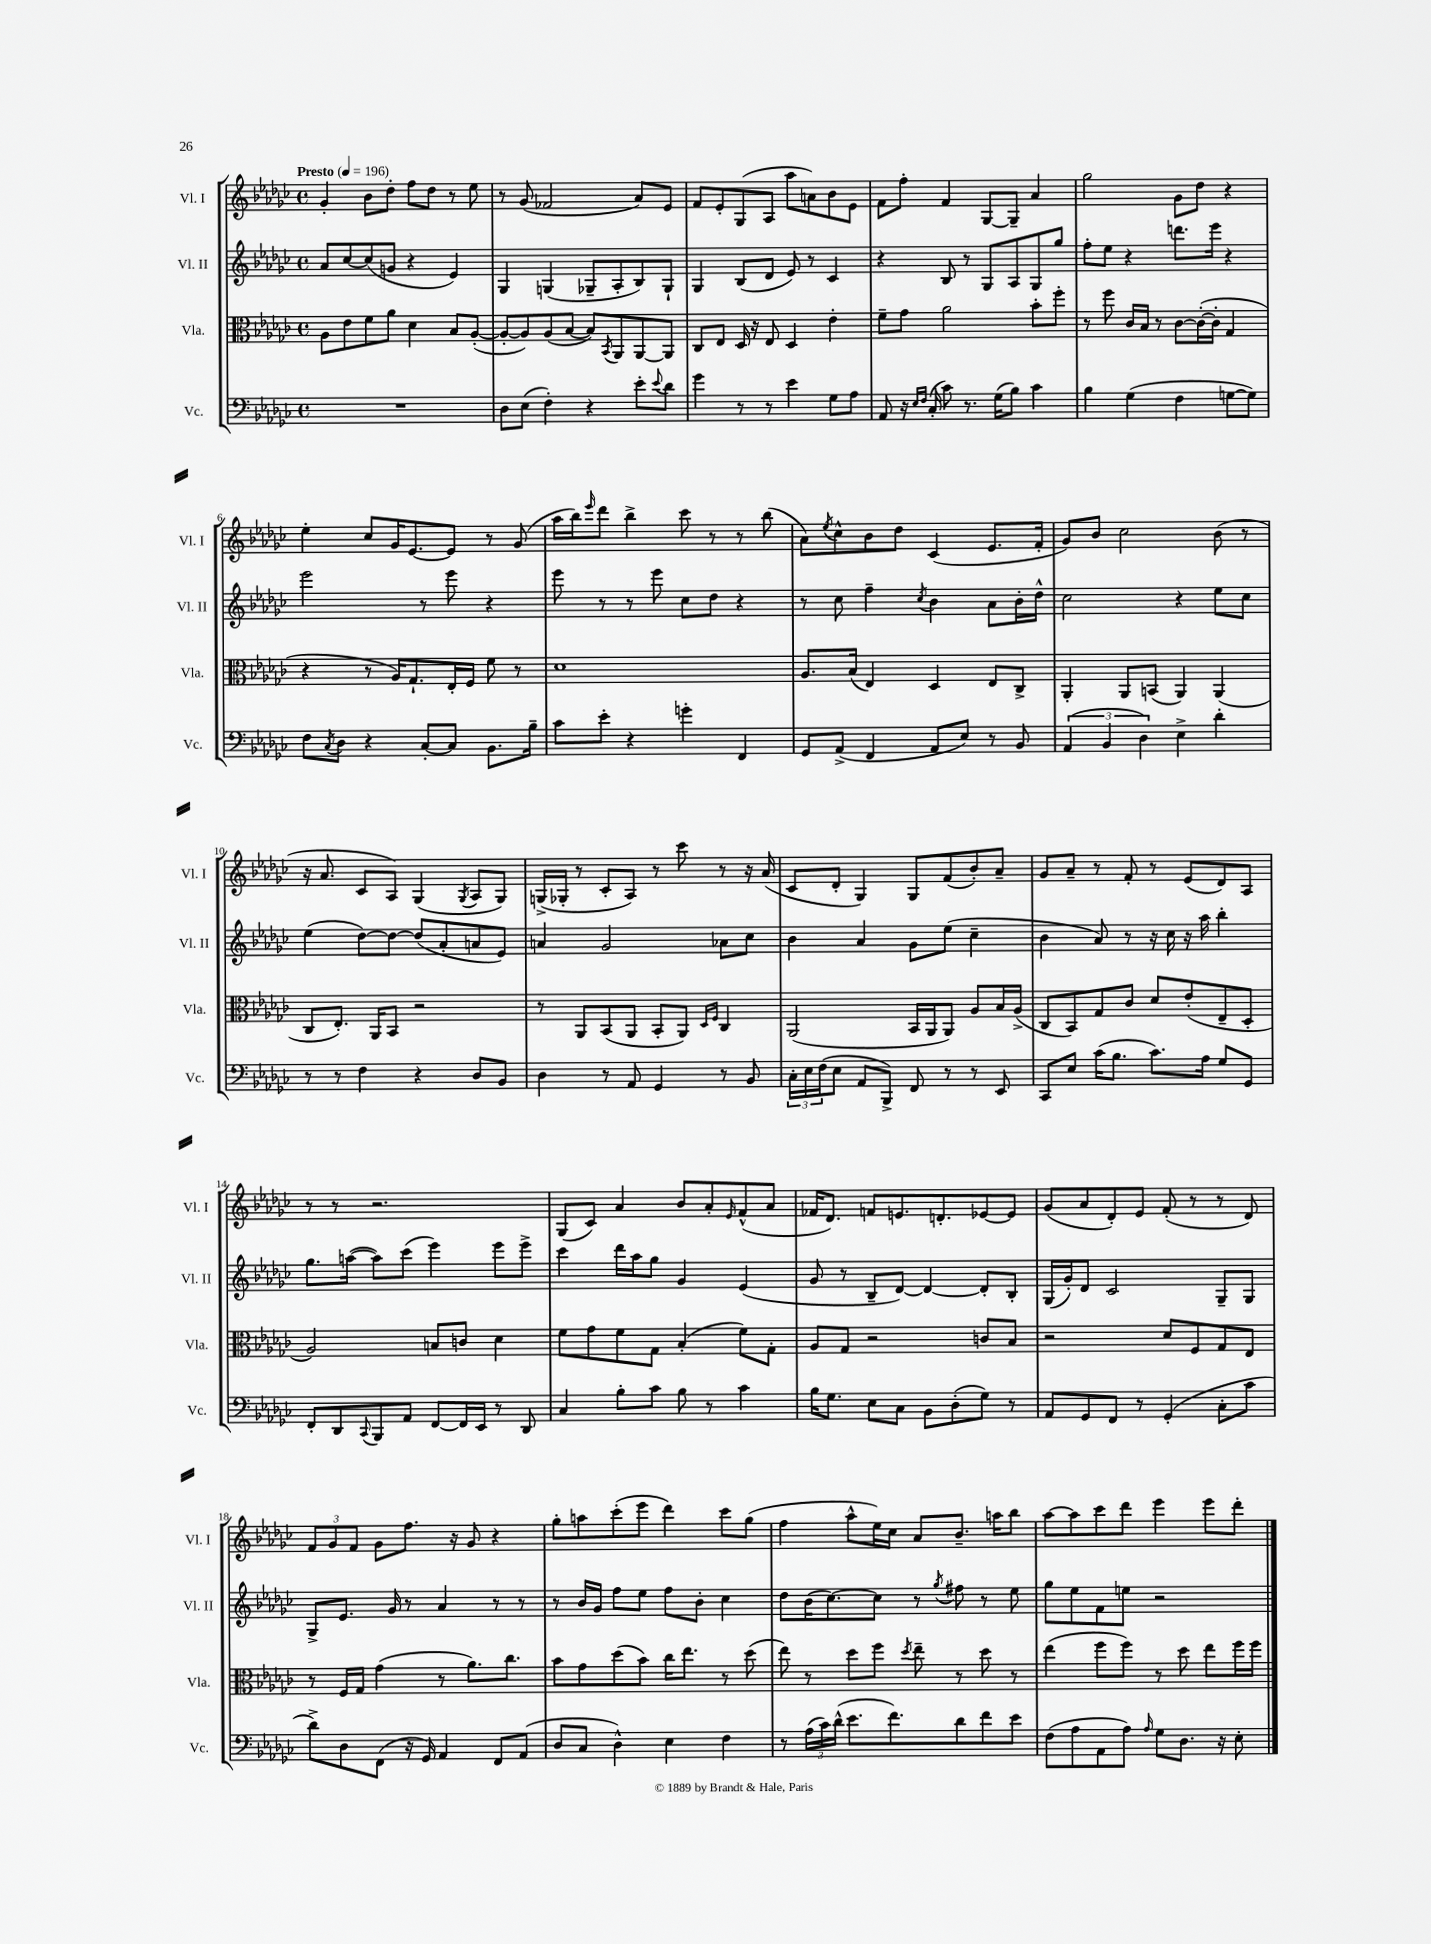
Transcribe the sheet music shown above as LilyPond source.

<<
\new StaffGroup <<
\new Staff = "s0" \with { instrumentName = "Vl. I" shortInstrumentName = "Vl. I" } {
    \clef treble \key ges \major \defaultTimeSignature \time 4/4 \tempo "Presto" 4 = 196
    ges'4-. bes'8 des''8-. f''8 des''8 r8 ees''8 |
    r8 ges'8( fes'2 aes'8) ees'8 |
    f'8 ees'8-. ges8( aes8 aes''8 a'8) bes'8 ees'8 |
    f'8 f''8-. f'4 ges8~ ges8-- aes'4 |
    ges''2 ges'8 des''8 r4 |
    ees''4-. ces''8 ges'16 ees'8.~ ees'8 r8 ges'8( |
    aes''16 bes''16) \grace { ees'''16 } des'''8 bes''4-> ces'''8 r8 r8 bes''8( |
    aes'8) \acciaccatura { ees''8 } ces''8-^ bes'8 des''8 ces'4( ees'8. f'16-. |
    ges'8) bes'8 ces''2 bes'8( r8 |
    r16 aes'8. ces'8 aes8) ges4( \acciaccatura { ges8 } aes8 ges8) |
    g16->( ges16-. r8 ces'8-. aes8) r8 ces'''8 r8 r16 aes'16( |
    ces'8 des'8-. ges4) ges8 f'8( bes'8-.) aes'8-- |
    ges'8 aes'8-- r8 f'8-. r8 ees'8( des'8) aes8 |
    r8 r8 r2. |
    ges8( ces'8) aes'4 bes'8 aes'8-. \grace { ees'16 } f'8-^( aes'8 |
    fes'16 des'8.) f'8 e'8. d'8.-. ees'8~ ees'8 |
    ges'8( aes'8 des'8-.) ees'8 f'8-.( r8 r8 des'8) |
    \tuplet 3/2 { f'8 ges'8 f'8 } ges'8 f''8. r16 ges'8 r4 |
    ges''8-. a''8 ces'''8-.( ees'''8 des'''4) ces'''8 ges''8( |
    f''4 aes''8-^ ees''16) ces''16 aes'8 bes'8.-- a''16 bes''8 |
    aes''8~ aes''8 ces'''8 des'''8 ees'''4 ees'''8 des'''8-. \bar "|." |
}
\new Staff = "s1" \with { instrumentName = "Vl. II" shortInstrumentName = "Vl. II" } {
    \clef treble \key ges \major \defaultTimeSignature \time 4/4
    aes'8 ces''8~ ces''8( g'8 r4 ees'4) |
    ges4 g4( ges8-- aes8-. bes8) ges8-! |
    ges4 bes8( des'8 ees'8) r8 ces'4 |
    r4 bes8 r8 ges8 aes8 ges8 ges''8 |
    f''8-. ees''8 r4 d'''8. ees'''16 r4 |
    ees'''2 r8 ees'''8 r4 |
    ees'''8 r8 r8 ees'''8 ces''8 des''8 r4 |
    r8 ces''8 f''4-- \acciaccatura { ces''8 } bes'4 aes'8 bes'16-. des''16-^ |
    ces''2 r4 ees''8 ces''8 |
    ees''4( des''8~) des''8~ des''8( aes'8-. a'8 ees'8) |
    a'4 ges'2 aes'8 ces''8 |
    bes'4 aes'4 ges'8 ees''8( ces''4-- |
    bes'4 aes'8) r8 r16 ces''16 r16 aes''16 bes''4-. |
    ges''8. a''16~( a''8) ces'''8( ees'''4) ees'''8 ees'''8-> |
    ces'''4 des'''16 aes''16 ges''8 ges'4 ees'4( |
    ges'8 r8 bes8-- des'8~) des'4~ des'8-. bes8-. |
    ges16( ges'16-.) des'8 ces'2 ges8-- ges8 |
    ges8-> ees'8. ges'16 r8 aes'4 r8 r8 |
    r8 bes'16 ges'16 f''8 ees''8 f''8 bes'8-. ces''4 |
    des''8 bes'16( ces''8.~) ces''8 r8 \acciaccatura { ges''8 } fis''8 r8 ees''8 |
    ges''8 ees''8 f'8 e''8 r2 \bar "|." |
}
\new Staff = "s2" \with { instrumentName = "Vla." shortInstrumentName = "Vla." } {
    \clef alto \key ges \major \defaultTimeSignature \time 4/4
    aes8 ees'8 f'8 aes'8 des'4 bes8 aes8~-.( |
    aes8~-. aes8) aes8( bes8~ bes8) \acciaccatura { bes,8 } aes,8 aes,8~ aes,8 |
    ces8 ees8 des16 r16 ees8 des4 ees'4-. |
    f'8-- ges'8 aes'2 bes'8-. f''8-. |
    r8 f''8 ces'16 bes16 r8 ces'8~ ces'16~-.( ces'16-. ges4 |
    r4 r8 aes16) ges8.-! ees16-. f16 f'8 r8 |
    des'1 |
    aes8. bes16( ees4) des4 ees8 ces8-> |
    aes,4-. aes,8 b,8( aes,4) aes,4( |
    ces8 ees8.-.) aes,16 bes,8 r2 |
    r8 aes,8 bes,8( aes,8 bes,8-. aes,8) \grace { des16 f16 } ces4 |
    aes,2( bes,16 aes,16 aes,8) aes8 bes16 aes16->( |
    ces8 bes,8) ges8 ces'8 des'8 ees'8-.( ees8-- des8-. |
    aes2) b8 c'8 des'4 |
    f'8 ges'8 f'8 ges8 bes4-.( f'8) ges8-. |
    aes8 ges8 r2 c'8 bes8 |
    r2 des'8 f8 ges8 ees8 |
    r8 f16 ges16 ges'4( r8 aes'8.) ces''8. |
    bes'8 ges'8 des''8( bes'8) ces''16 ees''8. r8 des''8( |
    ees''8) r8 des''8 f''8 \acciaccatura { des''8 } ees''8-- r8 des''8 r8 |
    ees''4( f''8 f''8) r8 des''8 ees''8 f''16 f''16 \bar "|." |
}
\new Staff = "s3" \with { instrumentName = "Vc." shortInstrumentName = "Vc." } {
    \clef bass \key ges \major \defaultTimeSignature \time 4/4
    R1 |
    des8 ees8( f4-.) r4 ees'8-. \appoggiatura { ees'8 } des'8 |
    ges'4 r8 r8 ees'4 ges8 aes8 |
    aes,8 r16 \grace { ees16 f16 } ces16-.( ces'8) r8. ges16( bes8) ces'4 |
    bes4 ges4( f4 g8~ g8) |
    f8 \acciaccatura { ces8 } des8 r4 ces8~-. ces8 bes,8. bes16-- |
    ces'8 ees'8-. r4 g'4-. f,4 |
    ges,8 aes,8->( f,4 aes,8 ees8) r8 bes,8 |
    \tuplet 3/2 { aes,4( bes,4 des4) } ees4-> des'4-. |
    r8 r8 f4 r4 des8 bes,8 |
    des4 r8 aes,8 ges,4 r8 bes,8 |
    \tuplet 3/2 { ces16-. ees16 f16( } ees8 aes,8 bes,,8->) f,8 r8 r8 ees,8 |
    ces,8 ees8 ces'16( bes8. ces'8.) aes16 ges8 ges,8 |
    f,8-. des,8 \appoggiatura { ces,8 } bes,,8 aes,8 f,8~ f,16 ees,16 r8 des,8 |
    ces4 bes8-. ces'8 bes8 r8 ces'4 |
    bes16 ges8. ees8 ces8 bes,8 des8-.( ges8) r8 |
    aes,8 ges,8 f,8 r8 ges,4-.( ces8-. ces'8 |
    des'8->) des8 f,8( r16 ges,16) aes,4 f,8 aes,8( |
    des8 ces8 des4-^) ees4 f4 |
    r8 \tuplet 3/2 { aes16( ces'16) des'16-^( } ees'8. f'8.) des'8 f'8 ees'8 |
    f8( aes8 aes,8 aes8) \grace { aes16 } ges8 des8. r16 ees8-. \bar "|." |
}
>>
>>
